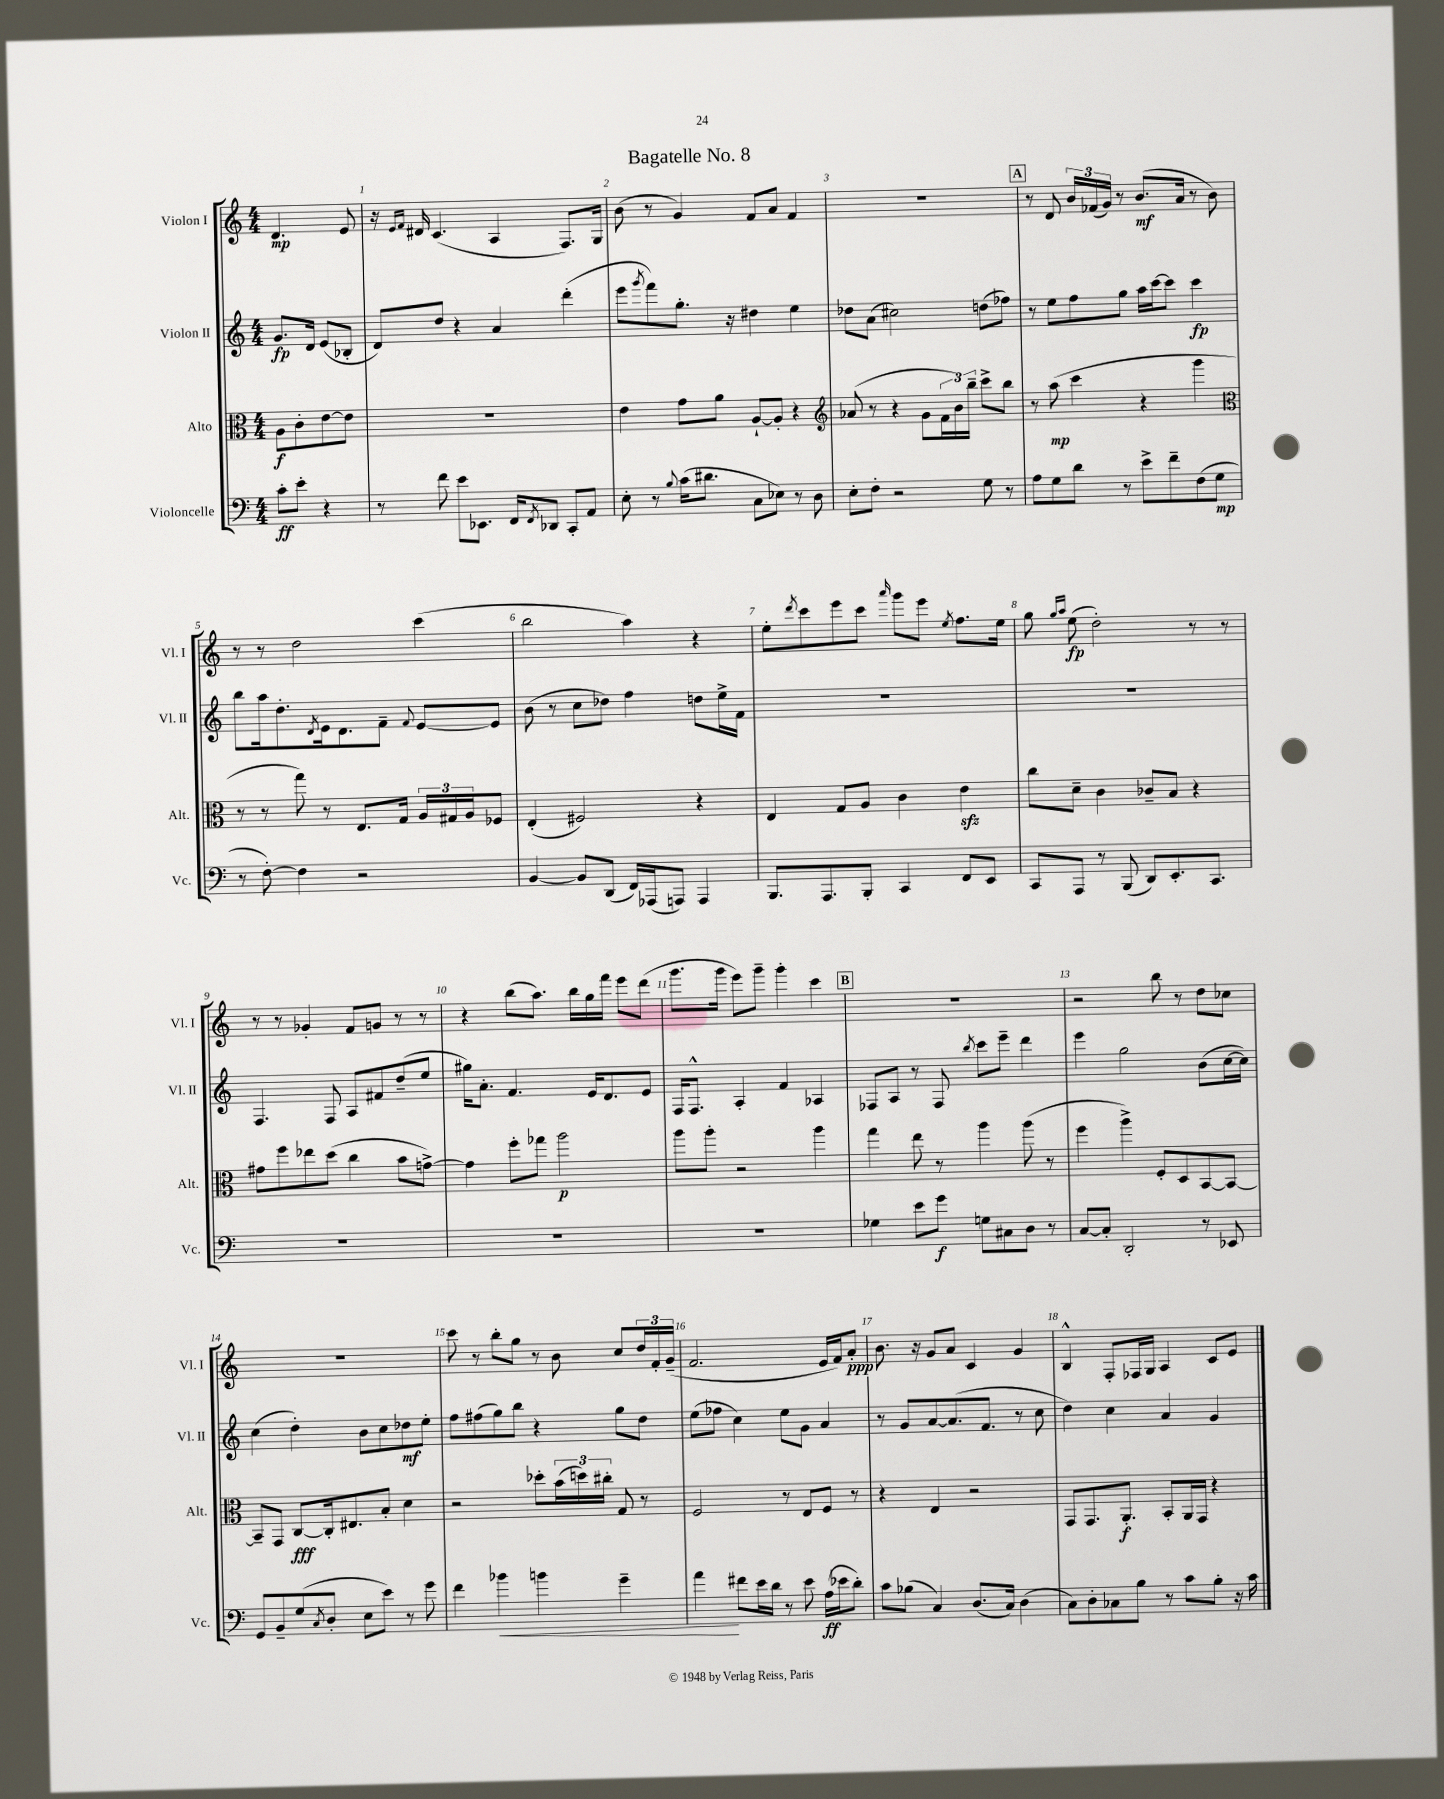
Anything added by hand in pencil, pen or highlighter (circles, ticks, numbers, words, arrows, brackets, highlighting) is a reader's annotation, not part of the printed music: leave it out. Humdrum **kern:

**kern	**kern	**kern	**kern
*staff4	*staff3	*staff2	*staff1
*clefF4	*clefC3	*clefG2	*clefG2
*k[]	*k[]	*k[]	*k[]
*M4/4	*M4/4	*M4/4	*M4/4
8c'	8A	8.g	4.d
8e'	8c'	.	.
.	.	16d	.
4r	[8e	(8e	.
.	8e]	8B-'	8e
=	=	=	=
8r	1r	8d)	16r
.	.	.	16qqe
.	.	.	16qqf
.	.	.	16d#
8f	.	8dd	(4.c
8e	.	4r	.
8.EE-	.	.	.
.	.	4a	4A
16FF	.	.	.
8qFF	.	.	.
8DD-	.	.	.
8CC'	.	(4ddd'	8.F)
8AA	.	.	.
.	.	.	16G
=	=	=	=
8E'	4e	8eee	(8b
.	.	8qggg	.
8r	.	8fff)	8r
8qqB	.	.	.
(16c	8g	8.gg'	4g)
8.d#	.	.	.
.	8a	.	.
.	.	16r	.
8C	[8A`	4dd#	8f
8E-)	8A']	.	8a
8r	4r	4ee	4f
8D	.	.	.
=	=	=	=
*	*clefG2	*	*
8E'	(8a-	8dd-	1r
8F'	8r	(8a	.
2r	4r	2cc#)	.
.	8g	.	.
.	24f	.	.
.	24b)	.	.
.	24bb~	.	.
8G	8ccc^	(8dd	.
8r	8bb	8ff-)	.
=	=	=	=
8A	8r	8r	8r
8G	(8aa	8ee	8d
8d	4ccc	8ff	24b
.	.	.	(24f-
.	.	.	24g)
8r	.	8gg	8r
8e^	4r	16aa	(8.b
.	.	[16ccc	.
8f~	.	8ccc]	.
.	.	.	16a
(8F	4ggg	4ccc	8r
8G	.	.	8b)
=	=	=	=
*	*clefC3	*	*
8r	8r	8bb	8r
[8F')	8r	16aa	8r
.	.	8.dd'	.
4F]	8gg)	.	2dd
.	.	8qd	.
.	8r	16e	.
.	.	8.d	.
2r	8.E	.	.
.	.	8f~	.
.	16G	.	.
.	.	8qqf	.
.	24A	[8e	(4ccc
.	24G#	.	.
.	24A	.	.
.	8F-	8e]	.
=	=	=	=
[4BB	(4E'	(8b	2bb
.	.	8r	.
8BB]	2F#)	8cc	.
(8DD	.	8dd-)	.
16FF)	.	4ff	4aa)
(16AAA-	.	.	.
8AAA)	.	.	.
4AAA	4r	8dd	4r
.	.	16ee^	.
.	.	16f	.
=	=	=	=
8.BBB	4E	1r	8ee'
.	.	.	8qddd
.	.	.	8ccc
8.AAA	.	.	.
.	8G	.	8eee
8BBB'	8A	.	8ccc
.	.	.	16qqaaa
4CC	4c	.	8ggg
.	.	.	8eee
.	.	.	8qee
8FF	4e	.	8.ff
8EE	.	.	.
.	.	.	16ee
=	=	=	=
8CC	8cc	1r	8gg
.	.	.	16qqgg
.	.	.	16qqaa
8AAA	8d~	.	(8ee
8r	4c	.	2dd')
(8BBB	.	.	.
8DD)	8c-~	.	.
8.EE'	8B	.	.
.	4r	.	8r
8.CC	.	.	.
.	.	.	8r
=	=	=	=
1r	8g#	4.F	8r
.	8ff	.	8r
.	8ee-	.	4g-'
.	(8dd	8F	.
.	4cc	8A	8f
.	.	8f#	8g
.	8b	(8dd~	8r
.	[8g^)	8ee	8r
=	=	=	=
1r	4g]	16gg#)	4r
.	.	8.a'	.
.	8ff'	4.f	(8bb
.	8gg-	.	8.aa)
.	2aa	.	.
.	.	.	16bb
.	.	16e	16gg
.	.	8.d	16fff
.	.	.	8eee
.	.	8e	(8ddd
=	=	=	=
1r	8aa	16F	8.ggg
.	.	8.F^^	.
.	8aa'	.	.
.	.	.	16ggg
.	2r	4A'	8eee)
.	.	.	8ggg~
.	.	4f	4ggg'
.	4aa	4A-	4ccc
=	=	=	=
4G-	4gg	8F-	1r
.	.	8A	.
8e	8ee	8r	.
8g	8r	8F-	.
.	.	8qbb	.
8G	4aa	8ccc	.
8C#	.	8eee~	.
8D	(8aa	4ddd	.
8r	8r	.	.
=	=	=	=
[8C	4ff	4eee	2r
8C']	.	.	.
2DD'	4aa^)	2gg	.
.	8F'	.	8bb
.	8D	.	8r
8r	[8BB	(8b	8dd
8EE-	8BB_	[16cc	8cc-
.	.	16cc])	.
=	=	=	=
8GG	8BB~]	(4cc	1r
8BB~	8GG	.	.
(8G	[8C	4dd')	.
8qC	.	.	.
8D'	16C']	.	.
.	8.E#	.	.
8E	.	8b	.
8e)	8B'	8cc	.
8r	4d	8dd-	.
8g	.	8ee'	.
=	=	=	=
4f	2r	8ff	8ccc
.	.	(8ff#	8r
4b-	.	8gg)	8bb'
.	.	8bb	8gg
4b	8dd-'	4r	8r
.	(24b	.	8b
.	24dd)	.	.
.	24cc#'	.	.
4g~	8G	8gg	8cc
.	8r	8dd	24dd
.	.	.	24f'
.	.	.	(24g~
=	=	=	=
4a	2F	(8ee	2.f
.	.	8ff-	.
8f#	.	4cc)	.
16e	.	.	.
16d	.	.	.
8r	8r	8ee	.
8e	8E	8g	.
(16A	8F	4a	16e
16e-	.	.	16f)
8d')	8r	.	8a'
=	=	=	=
8c	4r	8r	8.b
(8B-	.	8g	.
.	.	.	16r
4C)	4E	[8a	8g
.	.	(8.a]	8a
(8.D	2r	.	4c
.	.	8.f	.
16C)	.	.	.
(4D	.	8r	4g
.	.	8cc	.
=	=	=	=
8C)	8GG	4dd)	4B^^
8D'	8.GG	.	.
8C-	.	4cc	8F'
.	8.AA'	.	.
8B	.	.	16F-
.	.	.	16G
8r	8BB'	4a	4A
8c	16AA	.	.
.	16GG	.	.
8B'	4r	4g	8c
16r	.	.	8e
16c	.	.	.
==	==	==	==
*-	*-	*-	*-
